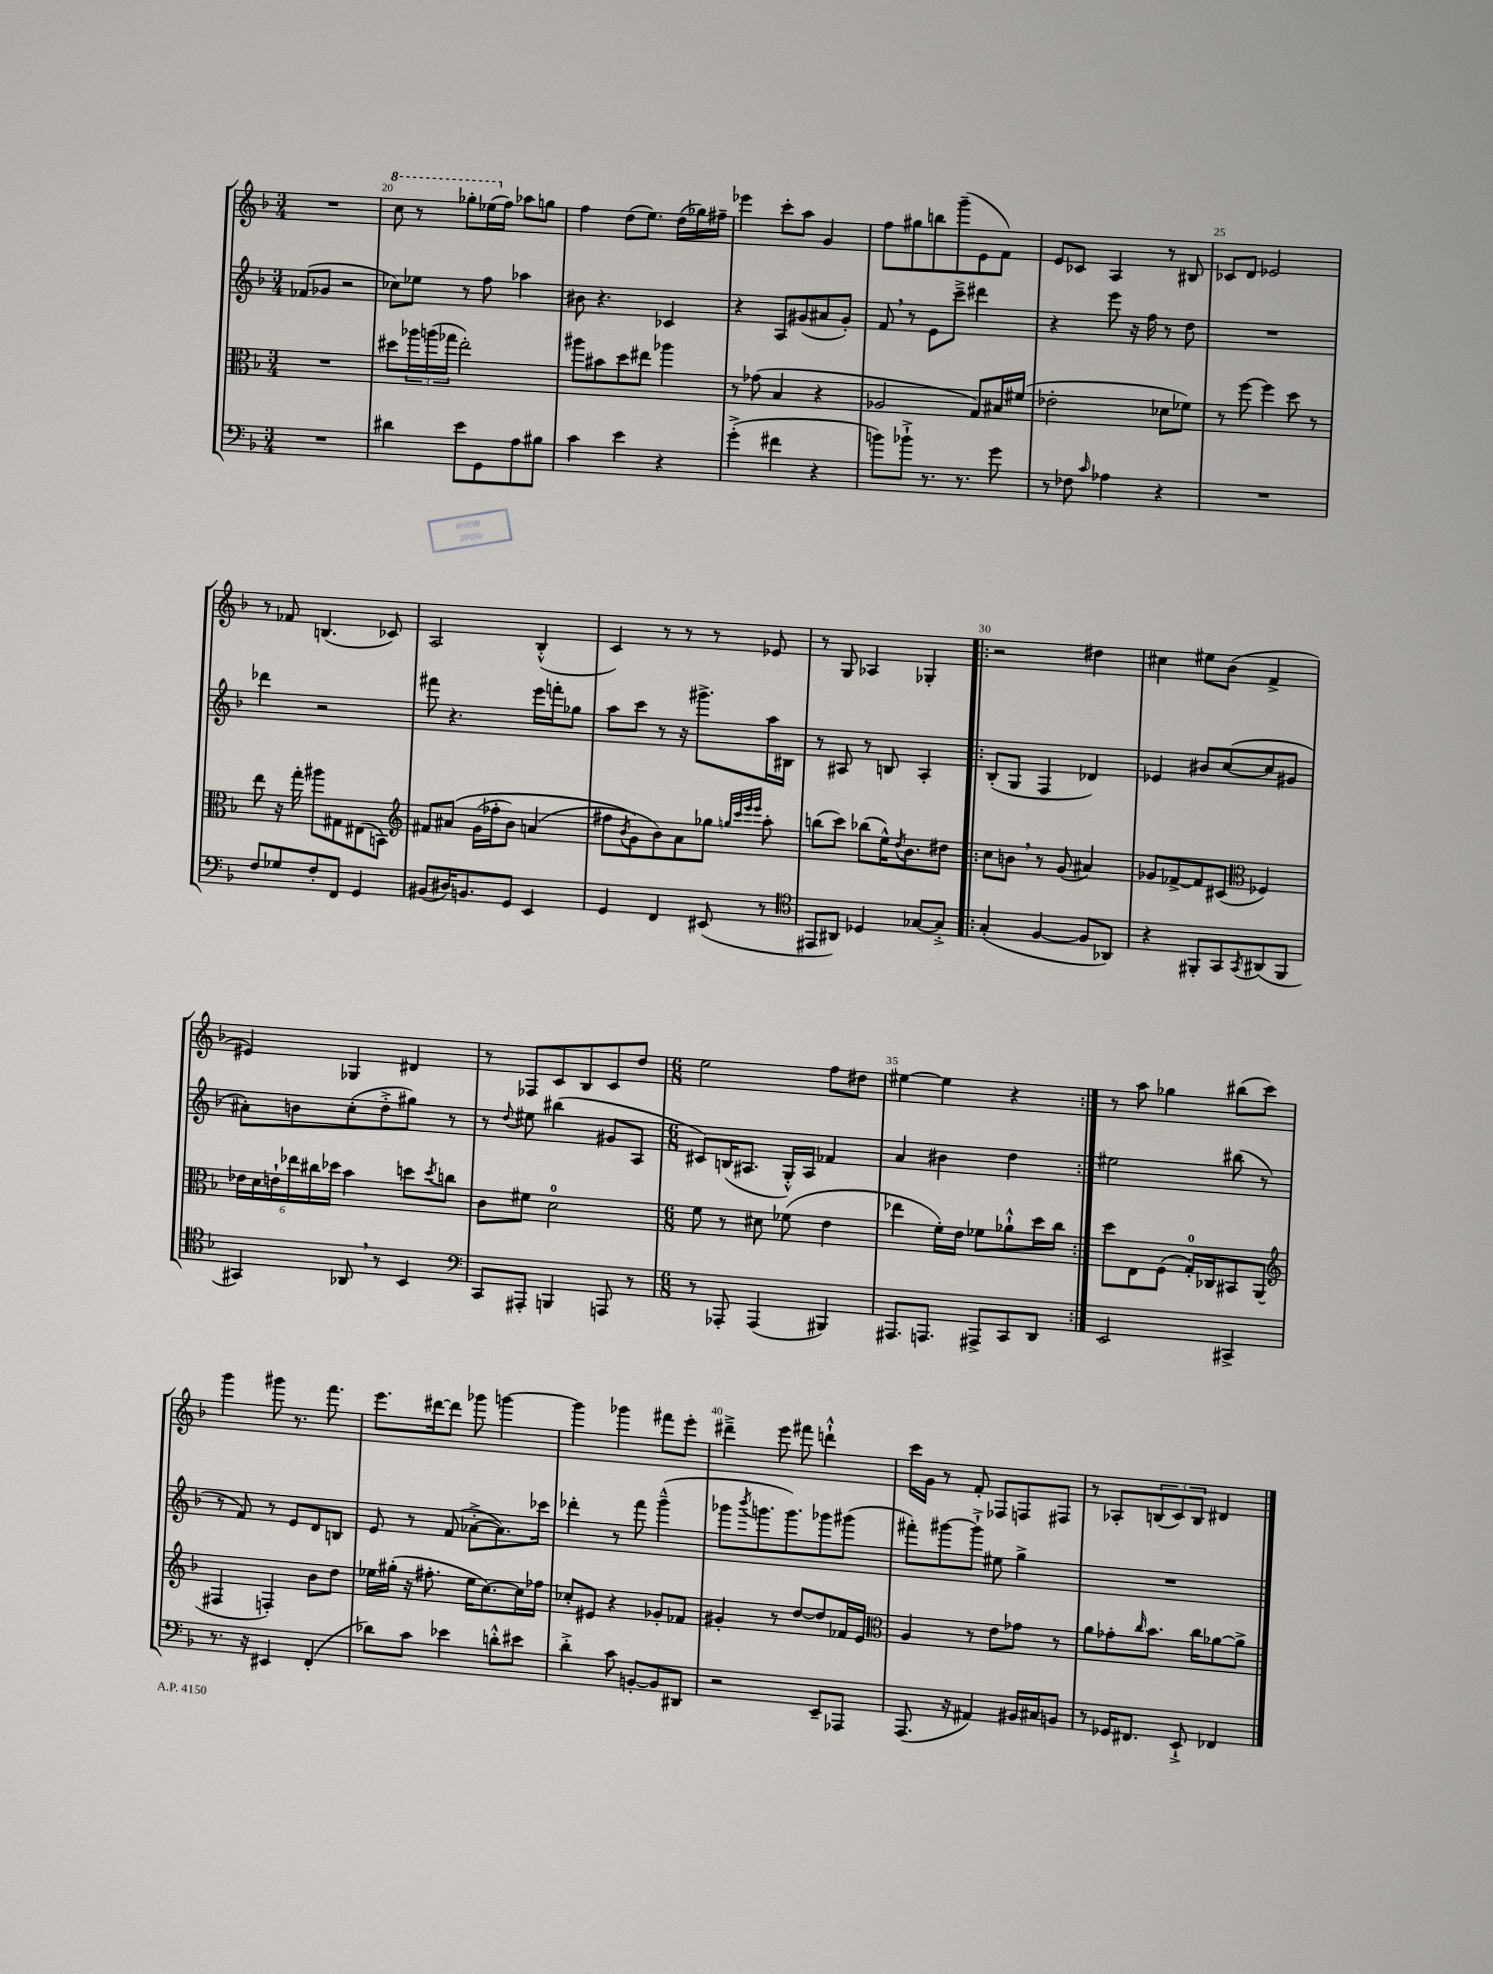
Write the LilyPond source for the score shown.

<<
\new StaffGroup <<
\new Staff = "s0" {
    \clef treble \key f \major \numericTimeSignature \time 3/4
    R2. |
    \ottava #1 c'''8 r8 ges'''8-. ees'''16( \ottava #0 f''16) aes''8 g''!8 |
    f''4 d''8( e''8.) d''16( ges''16) fis''16-- |
    ees'''4 c'''8-. a''8 g'4 |
    f''8 gis''8 b''8 g'''8--( e'8 f'8) |
    e'8 ces'8 a4 r8 bis8 |
    ces'8 d'8 ees'2 |
    r8 fes'8 b4.( ces'8) |
    a2 bes4-.-^( |
    c'4) r8 r8 r8 ees'8 |
    r8 g8 aes4 ges4-. |
    \repeat volta 2 { r2 dis''4 |
    cis''4 eis''8 bes'8( f'4-> |
    eis'4) ges4 dis'4 |
    r8 fes8 c'8 bes8 c'8 d''8 |
    \numericTimeSignature \time 6/8 e''2 f''8 dis''8 |
    eis''4~ eis''4 r4 | }
    r8 a''8 ges''4 bis''8( c'''8) |
    g'''4 gis'''8 r8. f'''8. |
    e'''8. dis'''16~ dis'''8 ges'''8 g'''4~ |
    g'''4 ges'''4 fis'''8 e'''8-. |
    dis'''4---> e'''8 fis'''8 d'''4-!-^ |
    c'''16 g'16 r8 f'8-. fes8 f8 fis8 |
    r8 aes8-. \tuplet 3/2 { b8( c'8) b8 } dis'4 \bar "|." |
}
\new Staff = "s1" {
    \clef treble \key f \major \numericTimeSignature \time 3/4
    fes'8( ges'8 r2 |
    ces''8) ees''8 r8 f''8 aes''4 |
    bis'8 r4. ces'4 |
    r4 a8 gis'8( ais'8 gis'8-.) |
    f'8 \breathe r8 e'8 c'''8---> dis'''4 |
    r4 e'''8 r16 f''16 r8 d''8 |
    R2. |
    des'''4 r2 |
    fis'''8 r4. e'''16 f'''16-. ges''8 |
    a''8 c'''8 r8 r16 gis'''8.-> a''16 bis16 |
    r8 ais8 r8 b8 ais4-. |
    \repeat volta 2 { bes8-.( g8 f4 des'4) |
    ees'4 bis'8 c''8~( c''8 gis'8 |
    ais'8-.) b'8 c''8-.( d''8-.-> gis''8) r8 |
    r8 \appoggiatura { d''8 } eis''8 bis''4( gis'8 a8 |
    \numericTimeSignature \time 6/8 cis'8) b16( ais8. g16-.-^) ais16 fes'4 |
    a'4 bis'4 d''4 | }
    eis''2 bis''8( r8 |
    r8 f'8) r8 e'8 d'8 b8 |
    e'8 r8 f'8( aes'8~-.-> aes'8.) ces'''16 |
    des'''4-. r8 f'''8 g'''4---^( |
    ges'''8 \acciaccatura { bes'''8 } g'''8. g'''8.) ges'''8 gis'''8( |
    fis'''8-.) gis'''8~ gis'''8-!-> eis''8 g''4-> |
    R2. \bar "|." |
}
\new Staff = "s2" {
    \clef alto \key f \major \numericTimeSignature \time 3/4
    R2. |
    dis''8 \tuplet 3/2 { aes''16 a''16( ges''16 } e''2-.) |
    ais''8 bis'8 d''8 eis''8 aes''4 |
    r8 ges'8( bes4 r4 |
    aes2 g8) bis16 fis'16( |
    ees'2-. des'8 fes'8) |
    r8 f''8~ f''4 d''8 r8 |
    e''8 r16 g''16-. ais''8 gis8 eis8( b,8) |
    \clef treble fis'8 ais'8\( g'16( fes''16-. bes'8) a'4( |
    fis''8 \acciaccatura { bes'8 } g'8\) bes'8) a'8 ges''8 \grace { g''32 c'''32 e'''32 e'''32 } a''8-. |
    b''8( c'''8) bes''8( e''16-^) \acciaccatura { d''8 } bes'8. dis''8 |
    \repeat volta 2 { c''8 b'8 \breathe r8 g'8( ais'4) |
    ges'8 fes'8~-> fes'8 cis'8( \clef alto fes4) |
    \tuplet 6/4 { ees'16 d'16 e'16-! ees''16 cis''16 des''16 } bes'4 d''8 \acciaccatura { d''8 } c''8 |
    c'8 fis'8 d'2-0 |
    \numericTimeSignature \time 6/8 f'8 r8 dis'8 fes'8( e'4 |
    ees''4 f'16-.) e'16 fes'8 aes'8-!-^ d''16 c''16 | }
    d''8 e8 f8( g16-0-.) ces16 bis,8 a,8( |
    \clef treble fis4 f4-.) bes'8 d''8 |
    ees''16 gis''16-.( r16 fis''8.-. ees''16 c''8.~) c''16 fes''16 |
    ces''8-. eis'8 r4 ges'8-. fes'8 |
    gis'4-. r8 d''8~ d''8 fes'16 e'16 |
    \clef alto a4 r8 e'8 ges'8 r8 |
    a'8 ges'8-. \grace { c''16 } bes'8. c''16 aes'8~ aes'8-> \bar "|." |
}
\new Staff = "s3" {
    \clef bass \key f \major \numericTimeSignature \time 3/4
    R2. |
    dis'4 e'8 g,8 a8 bis8 |
    c'4 e'4 r4 |
    g'4-.->( fis'4 r4 |
    b'8) bes'8-!-> r8. r8. g'8 |
    r8 fes8 \grace { c'16 } aes4 r4 |
    R2. |
    f8 ges8 f8-. f,8 g,4 |
    bis,8( dis16) b,8. g,8 e,4 |
    g,4 f,4 eis,8( r8 |
    \clef tenor eis,8 ais,8) des4 ges8~ ges8-.-> |
    \repeat volta 2 { g4-.( f4~ f8 aes,8) |
    r4 fis,8-. g,8 \acciaccatura { g,8 } ais,8( fis,8 |
    gis,4) aes,8 \breathe r8 bes,4 |
    \clef bass c,8 ais,,8-. b,,4 a,,8 r8 |
    \numericTimeSignature \time 6/8 r8 aes,,8-. aes,,4( bis,,4) |
    ais,,8. a,,8. ais,,8-> c,8 d,8 | }
    e,2 cis,4-> |
    r8. r16 eis,4 f,4-.( |
    des'8) c'8 ees'4 d'8-.-^ eis'8 |
    d'4-.-> c'8 b,8~-. b,8 dis,8 |
    r2 e,8-- aes,,8 |
    a,,8.( r16 ais,4) bis,16 cis16 b,8 |
    r8 ges,16 fis,8. e,8-!-> fes,4 \bar "|." |
}
>>
>>
\layout { \context { \Score currentBarNumber = #19 \override BarNumber.break-visibility = ##(#f #t #t) barNumberVisibility = #(every-nth-bar-number-visible 5) } }
